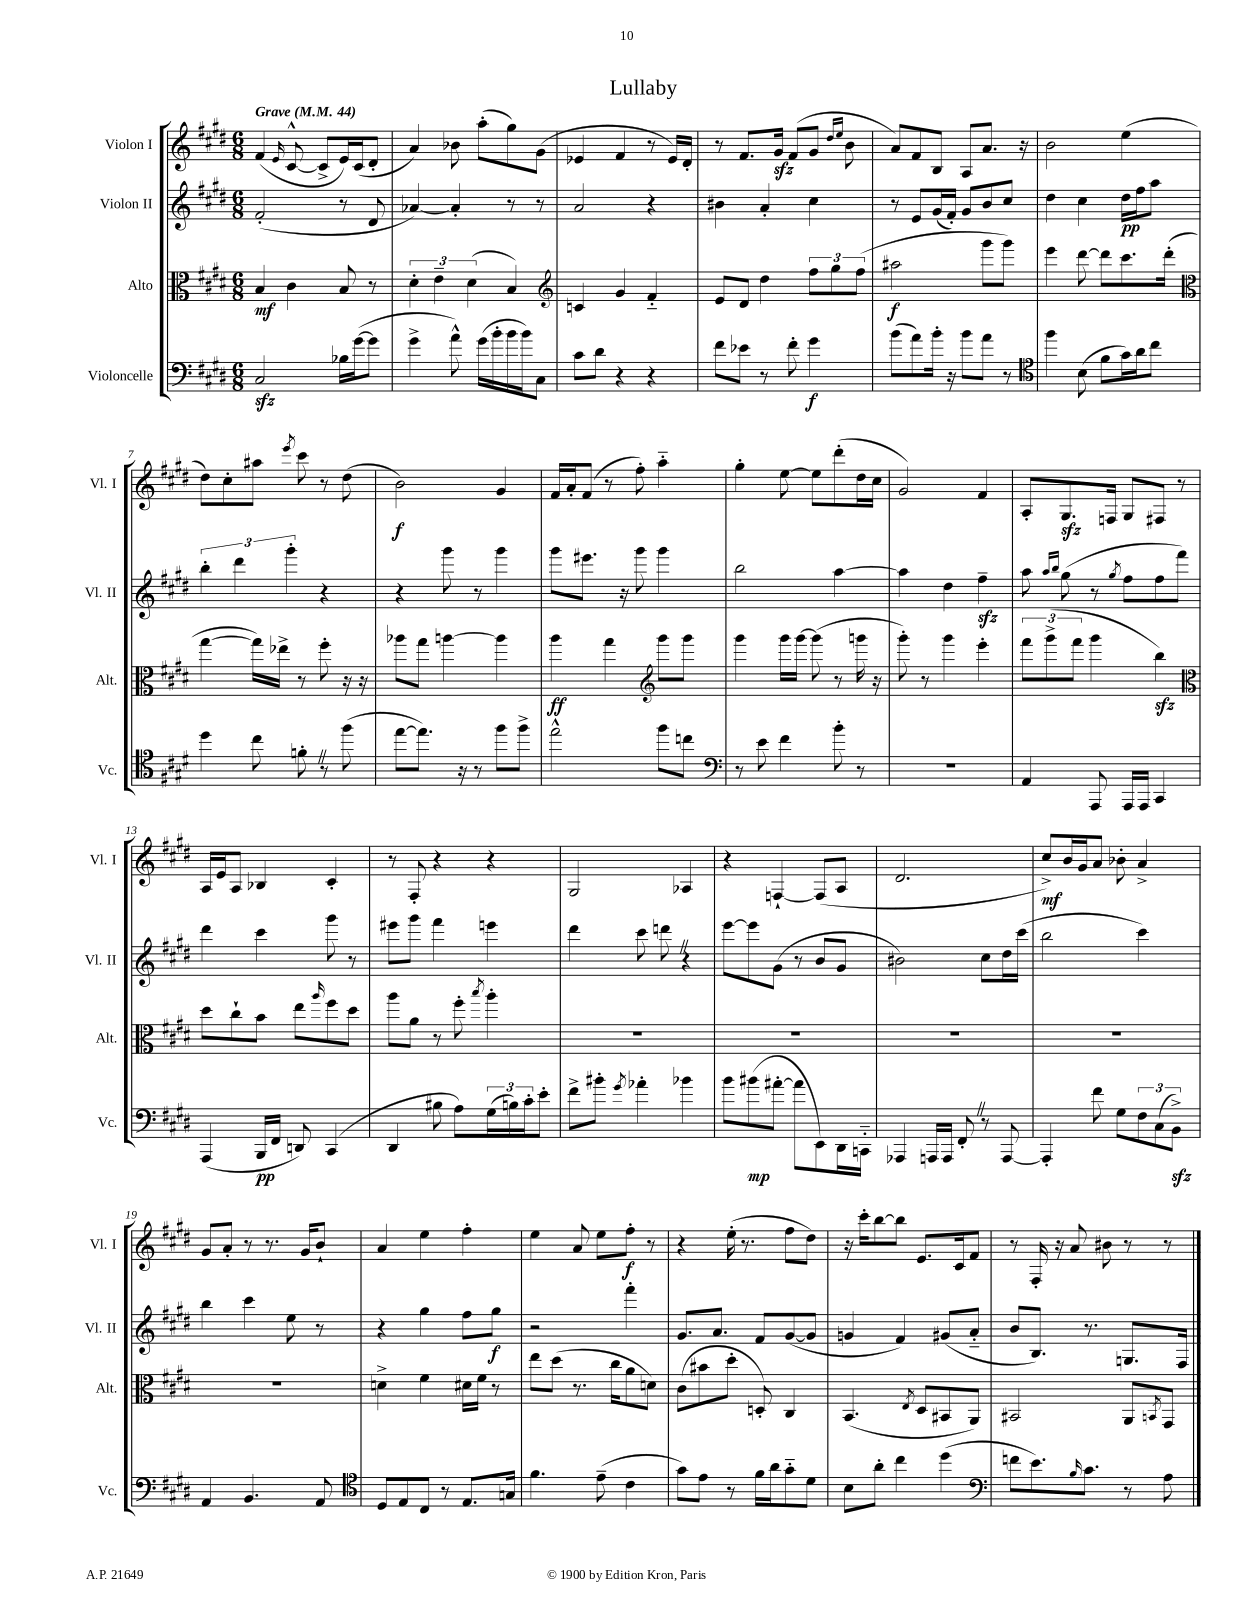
\header { title = "Lullaby" }
<<
\new StaffGroup <<
\new Staff = "s0" \with { instrumentName = "Violon I" shortInstrumentName = "Vl. I" } {
    \clef treble \key e \major \numericTimeSignature \time 6/8 \tempo "Grave" 4 = 44
    fis'4( \grace { e'16 } cis'8~-^ cis'8-> e'16) cis'16( dis'8-. |
    a'4) bes'8 a''8-.( gis''8) gis'8( |
    ees'4 fis'4 r8 ees'16) dis'16-. |
    r8 fis'8. gis'16\sfz fis'8( gis'8 \grace { dis''16 e''16 } b'8 |
    a'8) fis'8 b8 a8 a'8. r16 |
    b'2 e''4( |
    dis''8) cis''8-. ais''8 \acciaccatura { e'''8 } cis'''8 r8 dis''8( |
    b'2\f) gis'4 |
    fis'16 a'16-. fis'8( r8 fis''8-.) a''4-_ |
    gis''4-. e''8~ e''8 dis'''8-.( dis''16 cis''16 |
    gis'2) fis'4 |
    a8-. gis8.\sfz f16 gis8 fis8 r8 |
    a16 e'16 a8 bes4 cis'4-. |
    r8 fis8-. r4 r4 |
    gis2 aes4 |
    r4 f4~-! f8( a8 |
    dis'2. |
    cis''8->\mf) b'16 gis'16 a'8 bes'8-. a'4-> |
    gis'8 a'8-. r8 r8. gis'16 b'8-! |
    a'4 e''4 fis''4-. |
    e''4 a'8 e''8 fis''8-.\f r8 |
    r4 e''16-.( r8. fis''8 dis''8) |
    r16 cis'''16-. b''8~ b''8 e'8. cis'16 fis'8 |
    r8 fis16-. r16 a'8 bis'8 r8 r8 \bar "|." |
}
\new Staff = "s1" \with { instrumentName = "Violon II" shortInstrumentName = "Vl. II" } {
    \clef treble \key e \major \numericTimeSignature \time 6/8
    fis'2-.( r8 dis'8 |
    aes'4~) aes'4-. r8 r8 |
    a'2 r4 |
    bis'4 a'4-. cis''4 |
    r8 e'8 gis'16( fis'16-.) gis'8 b'8 cis''8 |
    dis''4 cis''4 dis''16\pp fis''16 a''8 |
    \tuplet 3/2 { b''4-. dis'''4 gis'''4-. } r4 |
    r4 gis'''8 r8 gis'''4 |
    gis'''8 eis'''8. r16 gis'''8 gis'''4 |
    b''2 a''4~ |
    a''4 dis''4 fis''4--\sfz |
    a''8 \grace { a''16 b''16 } gis''8( r8 \acciaccatura { gis''8 } fis''8 fis''8 fis'''8) |
    dis'''4 cis'''4 gis'''8 r8 |
    eis'''8 gis'''8 fis'''4 e'''4 |
    dis'''4 cis'''8 d'''8 \once \override BreathingSign.text = \markup { \musicglyph "scripts.caesura.straight" } \breathe r4 |
    e'''8~ e'''8 gis'8( r8 b'8 gis'8 |
    bis'2) cis''8 dis''16 cis'''16( |
    b''2 cis'''4) |
    b''4 cis'''4 e''8 r8 |
    r4 gis''4 fis''8 gis''8\f |
    r2 fis'''4-. |
    gis'8. a'8. fis'8 gis'8~( gis'8 |
    g'4 fis'4) gis'8( a'8-_ |
    b'8 b8.) r8. g8. fis16 \bar "|." |
}
\new Staff = "s2" \with { instrumentName = "Alto" shortInstrumentName = "Alt." } {
    \clef alto \key e \major \numericTimeSignature \time 6/8
    b4\mf cis'4 b8 r8 |
    \tuplet 3/2 { dis'4-. e'4-- dis'4( } b4) |
    \clef treble c'4 gis'4 fis'4-_ |
    e'8 dis'8 dis''4 \tuplet 3/2 { fis''8 gis''8 fis''8( } |
    ais''2\f gis'''8 gis'''8) |
    e'''4 dis'''8~ dis'''8 cis'''8. dis'''16-.( |
    \clef alto gis''4~ gis''16) ees''16-> r8 fis''8-. r16 r16 |
    aes''8 gis''8 a''4~ a''4 |
    a''4\ff gis''4 \clef treble gis'''8 gis'''8 |
    gis'''4 gis'''16 gis'''16~ gis'''8( r8 g'''16 r16 |
    gis'''8-.) r8 gis'''4 e'''4-. |
    \tuplet 3/2 { fis'''8 gis'''8->( fis'''8 } gis'''4 b''4\sfz) |
    \clef alto dis''8 cis''8-! b'8 e''8 \grace { a''16 } fis''8 dis''8 |
    a''8 a'8 r8 fis''8-. \acciaccatura { b''8 } a''4-. |
    R2. |
    R2. |
    R2. |
    R2. |
    R2. |
    d'4-> fis'4 dis'16 fis'16 r8 |
    e''8 dis''8( r8. cis''16 a'8 d'8) |
    cis'8( bis'8 dis''8-. d8-.) cis4 |
    b,4.( \acciaccatura { e8 } dis8 bis,8 a,8) |
    bis,2 a,8 \acciaccatura { b,8 } gis,8 \bar "|." |
}
\new Staff = "s3" \with { instrumentName = "Violoncelle" shortInstrumentName = "Vc." } {
    \clef bass \key e \major \numericTimeSignature \time 6/8
    cis2\sfz bes16 gis'16~( gis'8 |
    gis'4-> a'8-^) gis'16( b'16-. b'16 b'16) cis8 |
    cis'8 dis'8 r4 r4 |
    fis'8 ees'8 r8 fis'8-. gis'4\f |
    b'8( a'8) b'16-. r16 b'8 a'8 r8 |
    \clef tenor fis''4 b8( fis'8 gis'16) a'16 cis''8 |
    dis''4 cis''8 f'8-. \once \override BreathingSign.text = \markup { \musicglyph "scripts.caesura.straight" } \breathe r8 fis''8( |
    e''8~ e''8.) r16 r8 fis''8 fis''8-> |
    e''2-^ fis''8 c''8 |
    \clef bass r8 e'8 fis'4 b'8-. r8 |
    R2. |
    a,4 a,,8 a,,16 a,,16 cis,4 |
    a,,4( b,,16\pp fis,16 d,8) cis,4( |
    dis,4 bis8 a8) \tuplet 3/2 { gis16( b16) cis'16-. } e'8-. |
    fis'8-> bis'8-. \acciaccatura { gis'8 } aes'4-. bes'4 |
    b'8 bis'8\mp( ais'8~-. ais'8 e,8) dis,16 c,16-_ |
    aes,,4 a,,16 a,,16 fis,8-. \once \override BreathingSign.text = \markup { \musicglyph "scripts.caesura.straight" } \breathe r8 a,,8~ |
    a,,4-. fis'8 gis8 \tuplet 3/2 { fis8 cis8( b,8->\sfz) } |
    a,4 b,4. a,8 |
    \clef tenor dis8 e8 cis8 r8 e8. g16 |
    fis'4. e'8--( cis'4 |
    gis'8) e'8 r8 fis'16 a'16 gis'8-_ dis'8 |
    b8 a'8-. cis''4 dis''4( |
    \clef bass f'8 e'8.) \grace { b16 } cis'8. r8 a8 \bar "|." |
}
>>
>>
